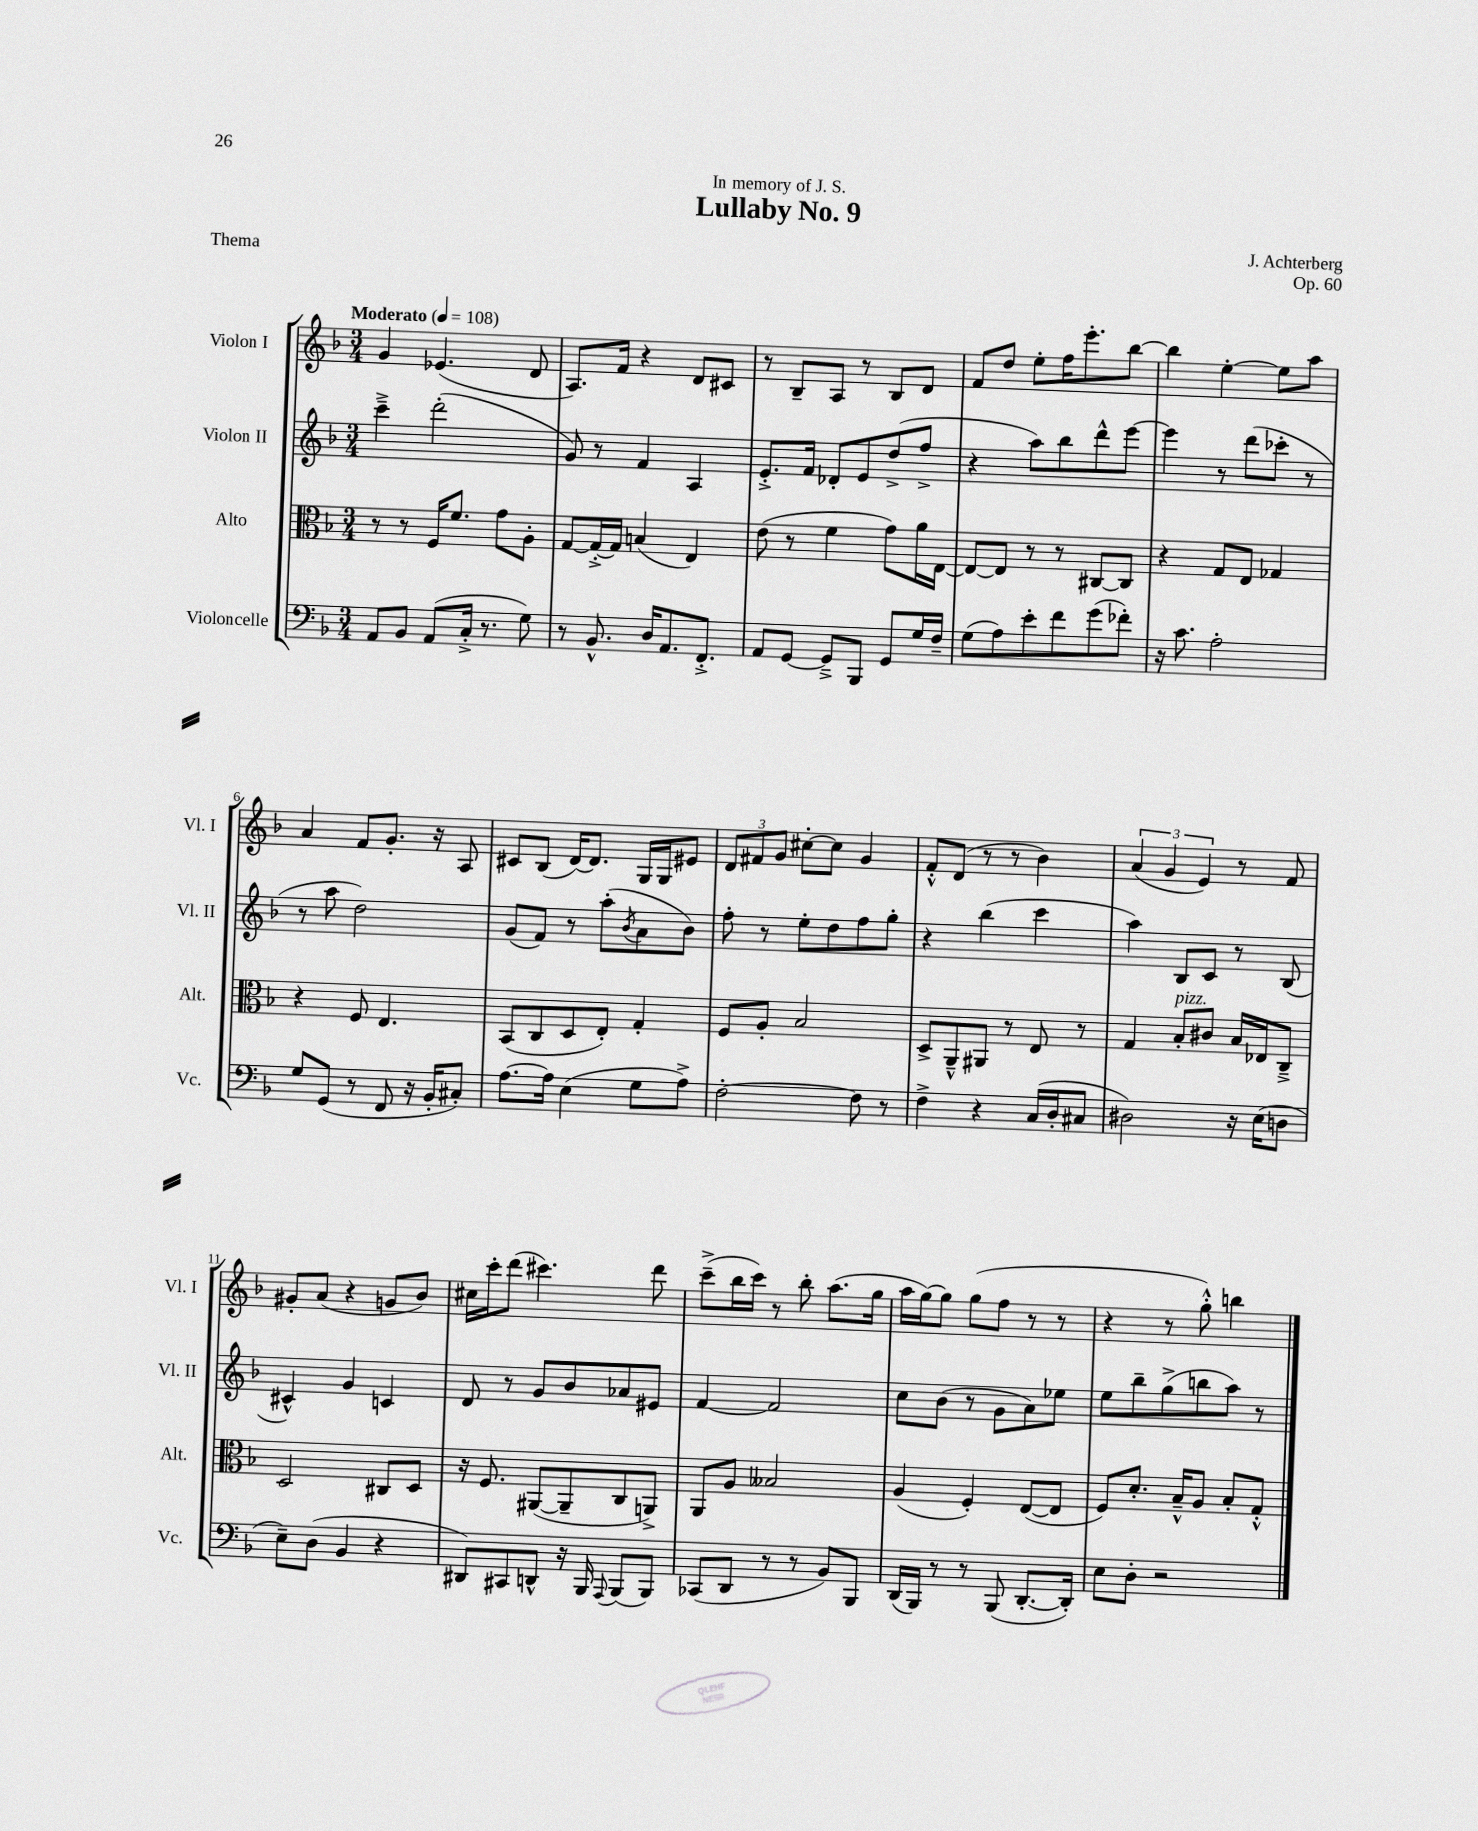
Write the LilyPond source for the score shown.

\header { title = "Lullaby No. 9" composer = "J. Achterberg" dedication = "In memory of J. S." opus = "Op. 60" piece = "Thema" }
<<
\new StaffGroup <<
\new Staff = "s0" \with { instrumentName = "Violon I" shortInstrumentName = "Vl. I" } {
    \clef treble \key f \major \numericTimeSignature \time 3/4 \tempo "Moderato" 4 = 108
    g'4 ees'4.( d'8 |
    a8.) f'16 r4 d'8 cis'8 |
    r8 bes8-- a8 r8 bes8 d'8 |
    f'8 d''8 e''8-. f''16 e'''8.-. bes''8~ |
    bes''4 e''4~-. e''8 a''8 |
    a'4 f'8 g'8.-. r16 a8 |
    cis'8 bes8( d'16~) d'8. g16 g16 eis'8 |
    \tuplet 3/2 { d'8 fis'8 g'8 } cis''8~-. cis''8 g'4 |
    f'8-.-^ d'8( r8 r8 bes'4) |
    \tuplet 3/2 { a'4( g'4 e'4) } r8 f'8 |
    gis'8-. a'8( r4 g'8 bes'8) |
    cis''16 c'''16-. d'''8( cis'''4.) d'''8 |
    c'''8--->( bes''16 c'''16) r8 bes''8-. a''8.( g''16 |
    a''16 g''16~) g''8 g''8( f''8 r8 r8 |
    r4 r8 g''8-.-^) b''4 \bar "|." |
}
\new Staff = "s1" \with { instrumentName = "Violon II" shortInstrumentName = "Vl. II" } {
    \clef treble \key f \major \numericTimeSignature \time 3/4
    c'''4---> d'''2-.( |
    g'8) r8 f'4 a4 |
    e'8.-.-> f'16 des'8-. e'8 d''8->( f''8-> |
    r4 a''8) bes''8 d'''8-^ e'''8~ |
    e'''4 r8 d'''8( ces'''8-. r8 |
    r8 a''8 d''2) |
    g'8( f'8) r8 a''8-.( \acciaccatura { bes'8 } a'8 bes'8) |
    f''8-. r8 e''8-. d''8 f''8 g''8-. |
    r4 bes''4( c'''4 |
    a''4) bes8 c'8 r8 bes8( |
    cis'4-^) g'4 c'4 |
    d'8 r8 g'8 bes'8 aes'8 eis'8 |
    f'4~ f'2 |
    c''8 bes'8( r8 g'8 a'8) ees''8 |
    e''8 bes''8-- g''8->( b''8 a''8) r8 \bar "|." |
}
\new Staff = "s2" \with { instrumentName = "Alto" shortInstrumentName = "Alt." } {
    \clef alto \key f \major \numericTimeSignature \time 3/4
    r8 r8 f16 f'8. g'8 a8-. |
    g8~ g16~-.-> g16 b4( e4) |
    e'8( r8 f'4 g'8) a'16 e16~ |
    e8~ e8 r8 r8 cis8~ cis8 |
    r4 g8 e8 ges4 |
    r4 f8 e4. |
    bes,8( c8 d8 e8-.) g4-. |
    f8 a8-. bes2 |
    d8-> a,8---^ ais,8 r8 e8 r8 |
    g4 bes8-.^\markup { \italic "pizz." } cis'8 bes16 ees16 c8---> |
    d2 cis8 d8 |
    r16 f8. ais,8~( ais,8-- c8 a,8->) |
    a,8 a8 beses2 |
    a4( f4-.) e8~( e8 |
    f8) d'8.-. bes16---^ a8 bes8-. g8-.-^ \bar "|." |
}
\new Staff = "s3" \with { instrumentName = "Violoncelle" shortInstrumentName = "Vc." } {
    \clef bass \key f \major \numericTimeSignature \time 3/4
    a,8 bes,8 a,8( c16-.-> r8. g8) |
    r8 bes,8.-^ d16 a,8. f,8.-.-> |
    a,8 g,8~ g,8---> bes,,8 g,8 g16 f16-- |
    g8( a8) e'8-. f'8 g'8( fes'8-.) |
    r16 c'8. a2-. |
    g8 g,8( r8 f,8 r16 bes,16-. cis8-.) |
    a8.~ a16 e4( g8 a8->) |
    f2~-. f8 r8 |
    f4-> r4 c16( d16-. cis8 |
    dis2) r16 e16( d8 |
    e8--) d8( bes,4 r4 |
    dis,8) cis,8 d,8-^ r16 bes,,16 \appoggiatura { a,,8 } bes,,8( bes,,8) |
    ces,8( d,8 r8 r8 bes,8) bes,,8 |
    d,16( bes,,16) r8 r8 bes,,8( d,8.~-. d,16-.) |
    e8 d8-. r2 \bar "|." |
}
>>
>>
